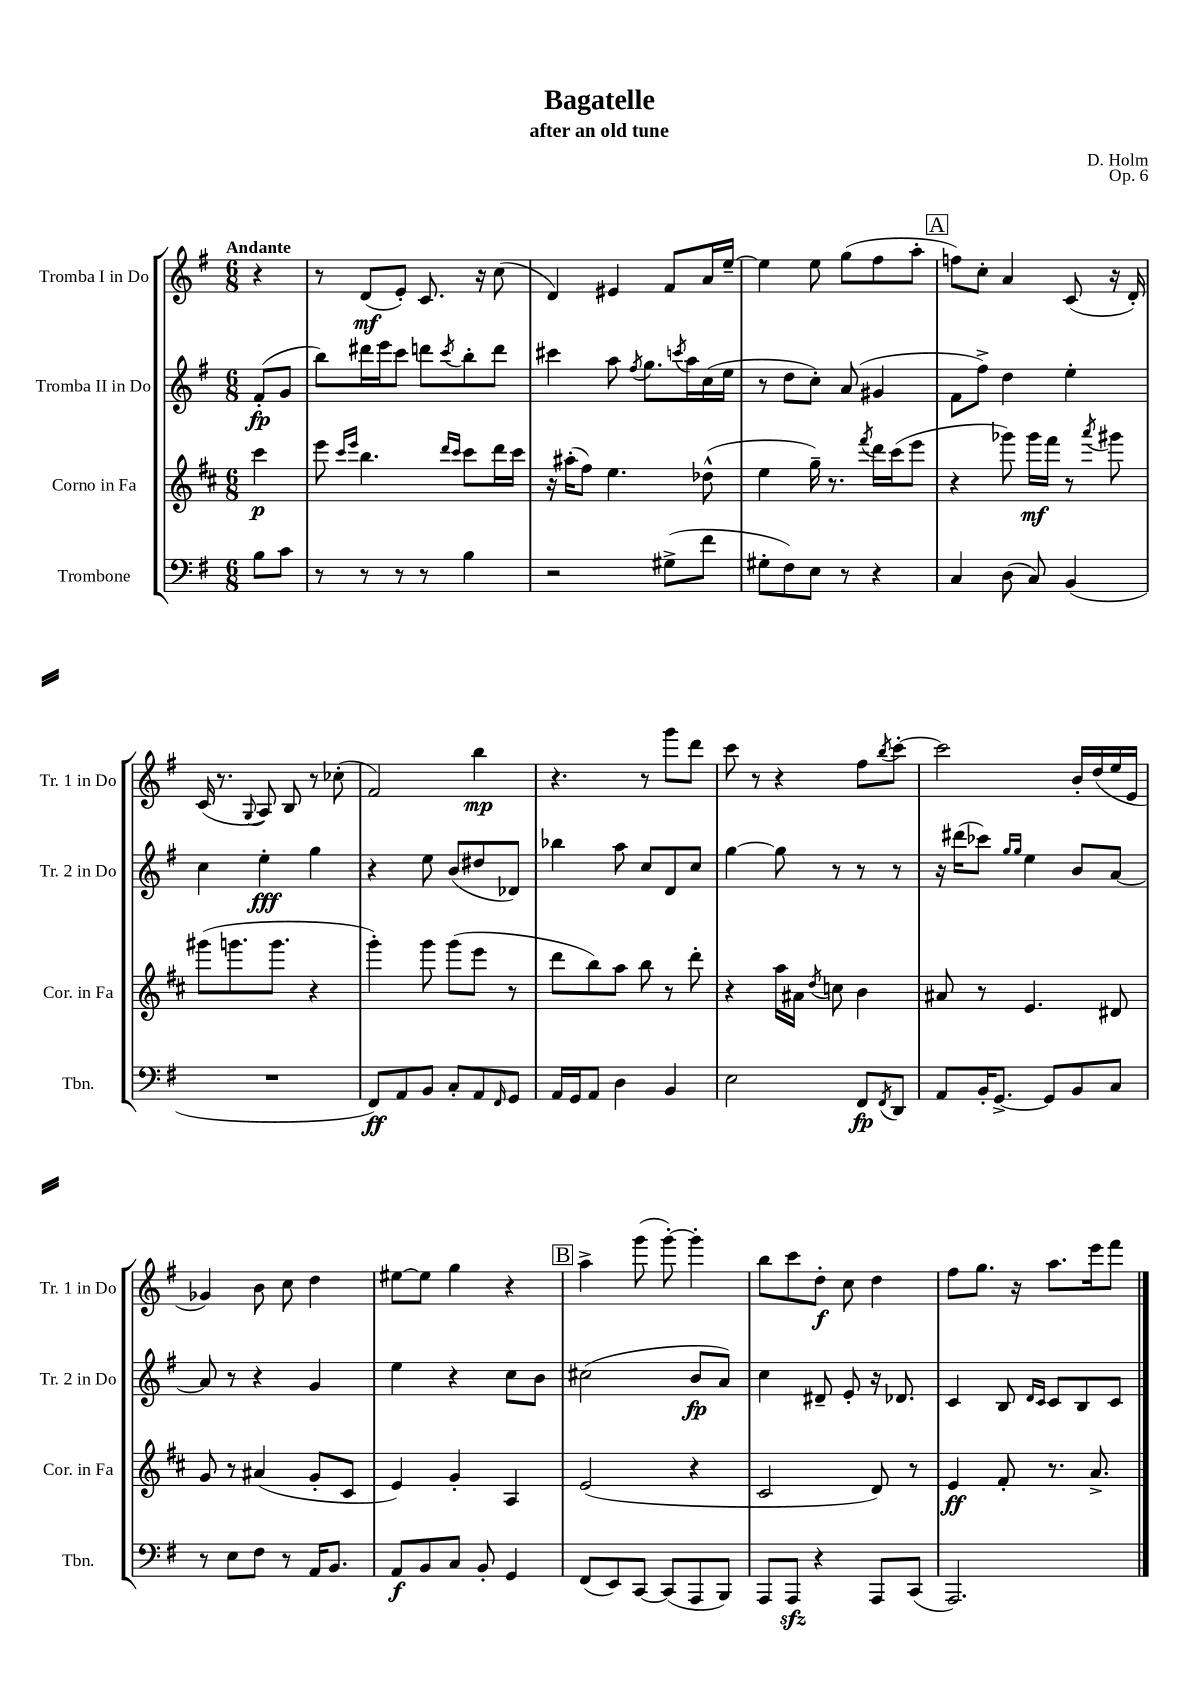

**kern	**kern	**kern	**kern
*staff4	*staff3	*staff2	*staff1
*clefF4	*clefG2	*clefG2	*clefG2
*k[f#]	*k[f#c#]	*k[f#]	*k[f#]
*M6/8	*M6/8	*M6/8	*M6/8
8B	4ccc#	(8f#'	4r
8c	.	8g	.
=	=	=	=
8r	8eee	8bb)	8r
.	16qqccc#	.	.
.	16qqeee	.	.
8r	4.bb	16ddd#	(8d
.	.	16eee	.
8r	.	8ccc	8e')
8r	.	8ddd	8.c
.	16qqddd	.	.
.	16qqccc#	8qccc	.
4B	8ccc#	8bb'	.
.	.	.	16r
.	16ddd	8ddd	(8cc
.	16ccc#	.	.
=	=	=	=
2r	16r	4ccc#	4d)
.	(16aa#'	.	.
.	8ff#)	.	.
.	4.ee	8aa	4e#
.	.	8qff#	.
.	.	8.gg	.
(8G#^	.	.	8f#
.	.	8qccc	.
.	.	16aa	.
8f#	(8dd-^^	(16cc	16a
.	.	16ee	[16ee~
=	=	=	=
8G#'	4ee	8r	4ee]
8F#)	.	8dd	.
8E	16gg~)	8cc')	8ee
.	8.r	.	.
8r	.	(8a	(8gg
.	8qfff#	.	.
4r	16ddd	4g#	8ff#
.	(16ccc#	.	.
.	8eee	.	8aa'
=	=	=	=
4C	4r	8f#	8ff)
.	.	8ff#^)	8cc'
(8D	8ggg-)	4dd	4a
8C)	16ggg-	.	.
.	16fff#	.	.
(4BB	8r	4ee'	(8c
.	8qaaa	.	.
.	8ggg#	.	16r
.	.	.	16d')
=	=	=	=
2.r	(8ggg#	4cc	(16c
.	.	.	8.r
.	8.ggg	.	.
.	.	.	8qqG
.	.	4ee'	8A)
.	8.ggg	.	.
.	.	.	8B
.	4r	4gg	8r
.	.	.	(8cc-'
=	=	=	=
8FF#)	4ggg')	4r	2f#)
8AA	.	.	.
8BB	8ggg	8ee	.
8C'	(8ggg	(8b	.
8AA	8eee	8dd#	4bb
16qqFF#	.	.	.
8GG	8r	8d-)	.
=	=	=	=
16AA	8ddd	4bb-	4.r
16GG	.	.	.
8AA	8bb)	.	.
4D	8aa	8aa	.
.	8bb	8cc	8r
4BB	8r	8d	8ggg
.	8ddd'	8cc	8ddd
=	=	=	=
2E	4r	[4gg	8ccc
.	.	.	8r
.	16aa	8gg]	4r
.	16a#	.	.
.	8qdd	.	.
.	8cc	8r	.
8FF#	4b	8r	8ff#
8qFF#	.	.	8qbb
8DD	.	8r	[8ccc'
=	=	=	=
8AA	8a#	16r	2ccc]
.	.	(16ddd#	.
16BB'	8r	8ccc-)	.
[8.GG^	.	.	.
.	.	16qqgg	.
.	.	16qqgg	.
.	4.e	4ee	.
8GG]	.	.	.
8BB	.	8b	16b'
.	.	.	(16dd
8C	8d#	[8a	16ee
.	.	.	16e
=	=	=	=
8r	8g	8a]	4g-)
8E	8r	8r	.
8F#	(4a#	4r	8b
8r	.	.	8cc
16AA	8g'	4g	4dd
8.BB	.	.	.
.	8c#	.	.
=	=	=	=
8AA	4e)	4ee	[8ee#
8BB	.	.	8ee#]
8C	4g'	4r	4gg
8BB'	.	.	.
4GG	4A	8cc	4r
.	.	8b	.
=	=	=	=
(8FF#	(2e	(2cc#	4aa^
8EE)	.	.	.
[8CC	.	.	(8ggg
(8CC]	.	.	[8ggg')
8AAA	4r	8b	4ggg']
8BBB)	.	8a)	.
=	=	=	=
8AAA	2c#	4cc	8bb
8AAA	.	.	8ccc
4r	.	8d#~	8dd'
.	.	8e'	8cc
8AAA	8d)	16r	4dd
.	.	8.d-	.
(8CC	8r	.	.
=	=	=	=
2.AAA)	4e	4c	8ff#
.	.	.	8.gg
.	8f#'	8B	.
.	.	.	16r
.	.	16qqd	.
.	.	16qqc	.
.	8.r	8c	8.aa
.	.	8B	.
.	8.a^	.	16eee
.	.	8c	8fff#
==	==	==	==
*-	*-	*-	*-
